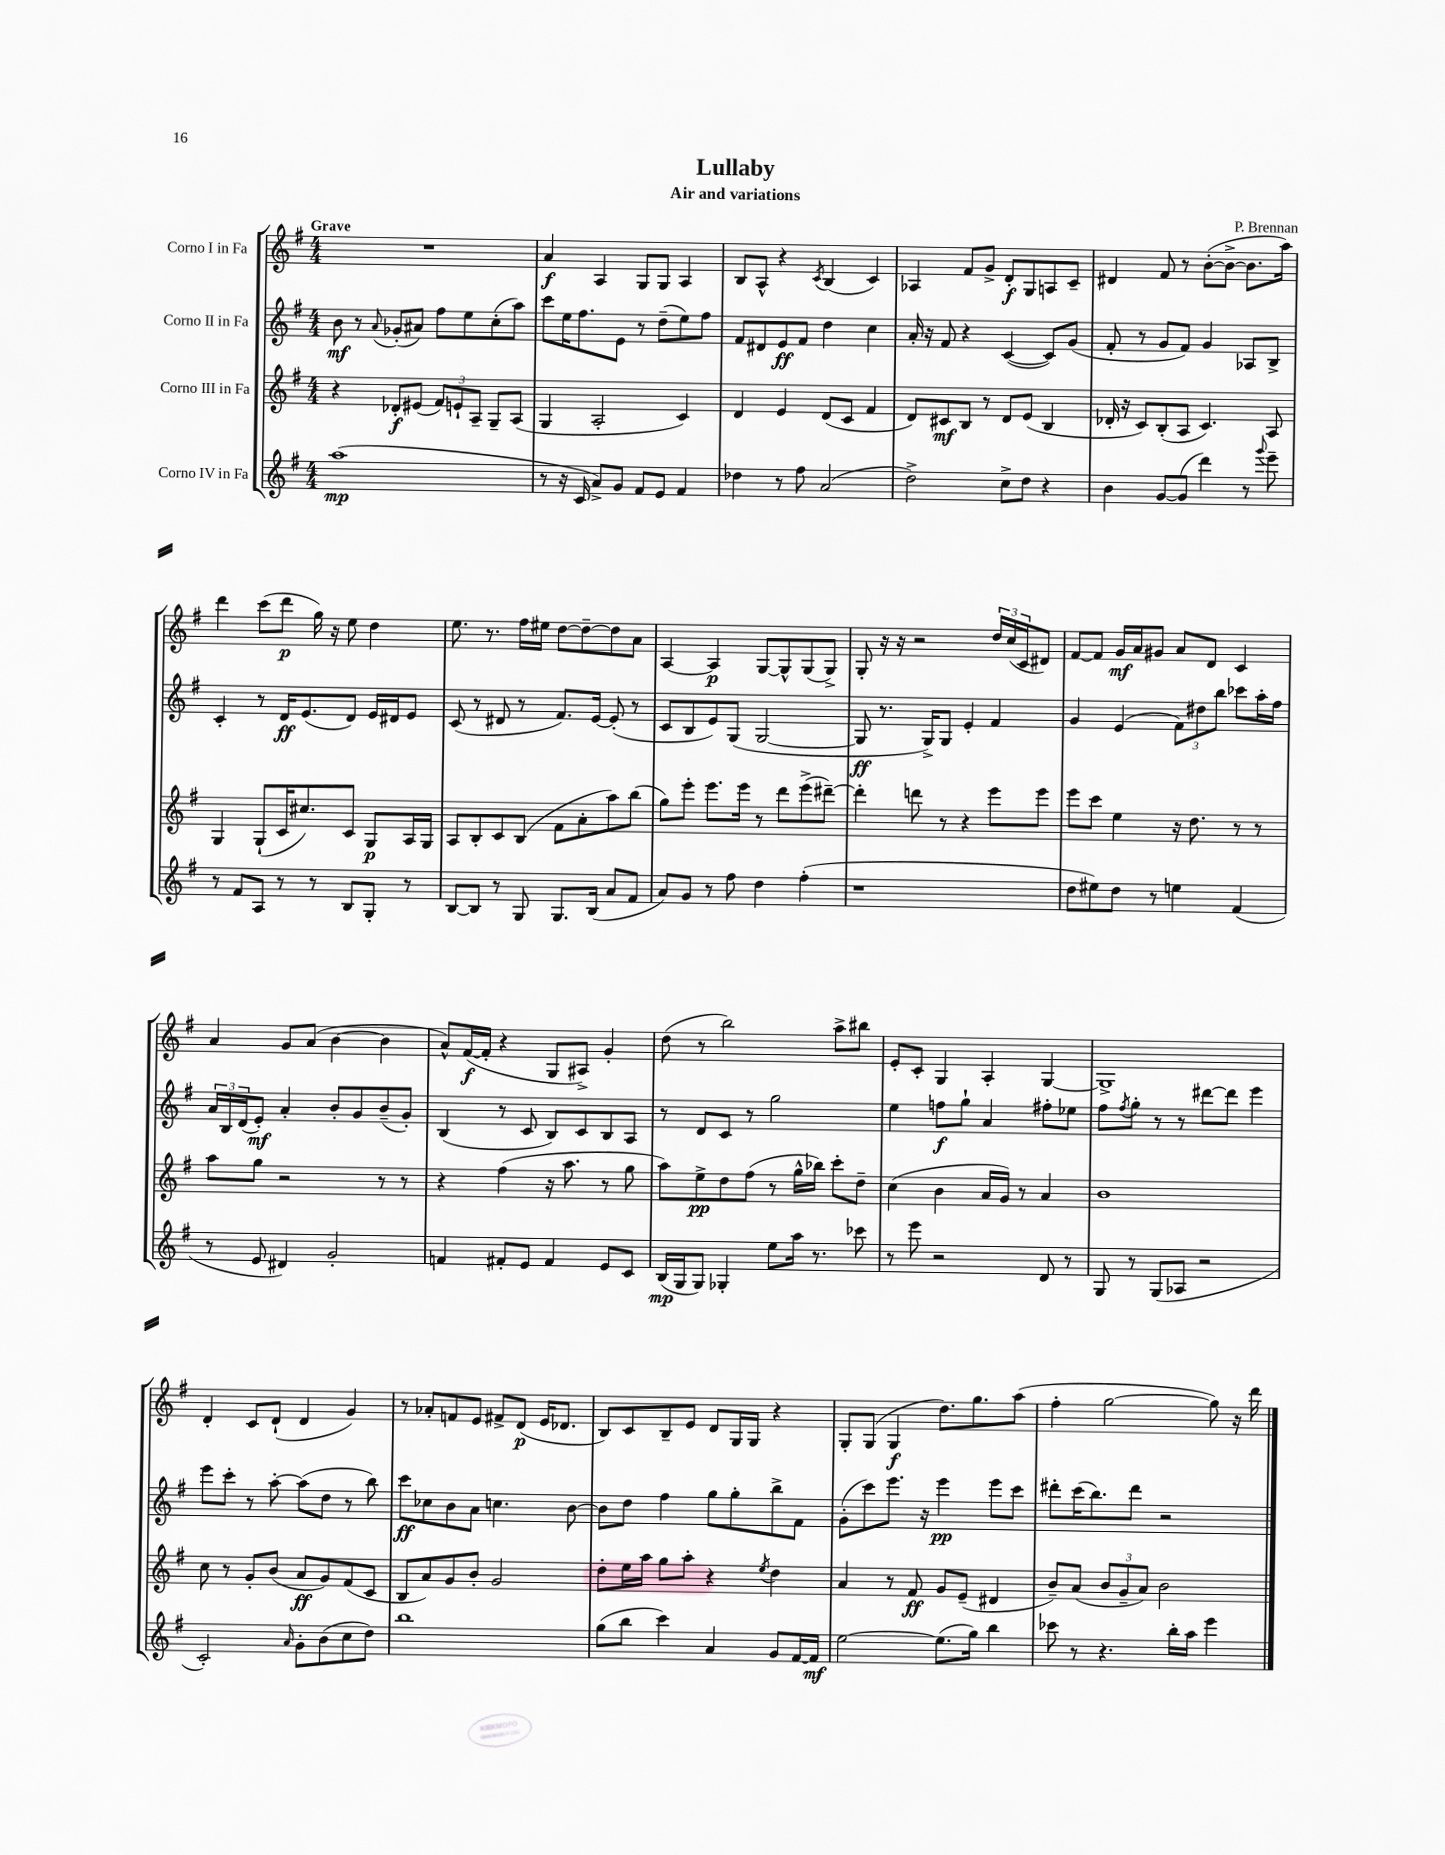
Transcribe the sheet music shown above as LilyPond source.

\header { title = "Lullaby" composer = "P. Brennan" subtitle = "Air and variations" }
<<
\new StaffGroup <<
\new Staff = "s0" \with { instrumentName = "Corno I in Fa" } {
    \clef treble \key g \major \numericTimeSignature \time 4/4 \tempo "Grave"
    R1 |
    a'4\f a4 g8 g8 a4 |
    b8 a8-^ r4 \acciaccatura { c'8 } b4( c'4) |
    aes4 fis'8 g'8-> d'8-.\f g8 a8 c'8-- |
    dis'4 fis'8 r8 b'8~-.( b'8~-> b'8. a''16) |
    d'''4 c'''8( d'''8\p g''16) r16 e''8 d''4 |
    e''8. r8. fis''16 eis''16 d''8~ d''8~-- d''8 a'8 |
    a4~ a4\p g8~ g8-^ g8( g8->) |
    g8-. r16 r16 r2 \tuplet 3/2 { d''16 c''16( c'16 } dis'8) |
    fis'8~ fis'8 g'16\mf a'16 gis'8 a'8 d'8 c'4 |
    a'4 g'8 a'8( b'4~ b'4 |
    a'8-^) fis'16~\f( fis'16-. r4 g8 ais8->) g'4-. |
    d''8( r8 b''2) a''8-> bis''8 |
    e'8-. c'8-. g4 a4-. g4~ |
    g1-> |
    d'4-. c'8 d'8-!( d'4 g'4) |
    r8 aes'8-. f'8 e'8 fis'8-> d'8\p( e'16 des'8. |
    b8) c'8 b8-- e'8 d'8 g16 g16 r4 |
    g8-. g8( g4\f d''8.) g''8. a''8( |
    fis''4-. g''2~ g''8) r16 d'''16 \bar "|." |
}
\new Staff = "s1" \with { instrumentName = "Corno II in Fa" } {
    \clef treble \key g \major \numericTimeSignature \time 4/4
    b'8\mf r8 \appoggiatura { a'8 } ges'8-.( ais'8) fis''8 e''8 c''8-.( a''8) |
    c'''8 e''16 fis''8. e'8 r8 d''8--( e''8) fis''8 |
    fis'8 dis'8 e'8\ff fis'8 d''4 c''4 |
    a'16-. r16 fis'8 r4 c'4~( c'8) g'8( |
    fis'8-. r8 g'8 fis'8) g'4 aes8 b8-> |
    c'4-. r8 d'16\ff e'8.( d'8) e'16 dis'16 e'8 |
    c'8( r8 dis'8 r8 fis'8.) e'16~ e'8-.( r8 |
    c'8 b8 e'8) g8( g2~ |
    g8\ff r8. g16->) g8 e'4-. fis'4 |
    g'4 e'4( \tuplet 3/2 { fis'8) dis''8 b''8 } ces'''8 a''16-. fis''16 |
    \tuplet 3/2 { a'16 b16 d'16( } e'8-.\mf) a'4-. b'8-. g'8 b'8--( g'8-.) |
    b4( r8 c'8 b8) c'8 b8 a8 |
    r8 d'8 c'8 r8 g''2 |
    e''4 f''8\f g''8-! a'4 fis''8-. ees''8 |
    fis''8 \acciaccatura { fis''8 } g''8-. r8 r8 dis'''8~ dis'''8 e'''4 |
    e'''8 c'''8-. r8 a''8~-. a''8( d''8 r8 b''8) |
    c'''8\ff ces''8 b'8 a'8 c''4. b'8~ |
    b'8 d''8 fis''4 g''8 g''8-. b''8-> fis'8 |
    g'8-.( c'''8) e'''8. r16 e'''4\pp e'''8 c'''8 |
    dis'''8-. c'''16( b''8.) dis'''8 r2 \bar "|." |
}
\new Staff = "s2" \with { instrumentName = "Corno III in Fa" } {
    \clef treble \key g \major \numericTimeSignature \time 4/4
    r4 des'8-.\f eis'8( \tuplet 3/2 { fis'8) e'8-! a8-- } g8-- a8( |
    g4 a2-. c'4) |
    d'4 e'4 d'8( c'8 fis'4 |
    d'8) cis'8\mf b8 r8 d'8 e'8( b4 |
    des'16-. r16 c'8) b8-.( a8 c'4.) a8 |
    g4 g8-!( c'16 cis''8.) c'8 g8\p a16 g16 |
    a8 b8-. c'8 b8( fis'8 a'8-. a''8) b''8( |
    g''8) e'''8-. e'''8. e'''16 r8 d'''8 e'''8->( dis'''8~--) |
    dis'''4-. d'''8 r8 r4 e'''8 e'''8 |
    e'''8 c'''8 e''4 r16 d''8. r8 r8 |
    a''8 g''8 r2 r8 r8 |
    r4 fis''4( r16 a''8. r8 g''8 |
    a''8) e''8->\pp d''8 fis''8( r8 g''16-^ bes''16) c'''8-. d''8-- |
    c''4( b'4 a'16 g'16) r8 a'4 |
    b'1 |
    c''8 r8 g'8-. b'8( a'8\ff g'8) fis'8( c'8 |
    b8 a'8) g'8 b'8-. g'2 |
    d''8-. e''16 a''16 g''8 a''8-. r4 \acciaccatura { e''8 } d''4 |
    a'4 r8 fis'8\ff g'8 e'8--( dis'4 |
    b'8--) a'8( \tuplet 3/2 { b'8 g'8-- a'8) } b'2 \bar "|." |
}
\new Staff = "s3" \with { instrumentName = "Corno IV in Fa" } {
    \clef treble \key g \major \numericTimeSignature \time 4/4
    a''1\mp( |
    r8 r16 c'16 a'8->) g'8 fis'8 e'8 fis'4 |
    des''4 r8 fis''8 a'2( |
    d''2->) c''8-> d''8 r4 |
    b'4 g'8~ g'8( d'''4) r8 \appoggiatura { g'''8 } e'''8-- |
    r8 fis'8 a8 r8 r8 b8 g8-. r8 |
    b8~ b8 r8 g8 g8. b16( a'8 fis'8 |
    a'8) g'8 r8 fis''8 d''4 fis''4-.( |
    r1 |
    d''8 eis''8) d''8 r8 e''4 fis'4( |
    r8 e'8 dis'4) g'2-. |
    f'4 fis'8-. e'8 fis'4 e'8 c'8 |
    b16\mp( g16 g8) ges4-. e''8 a''16 r8. ces'''8 |
    r8 e'''8 r2 d'8 r8 |
    g8 r8 g8( aes8 r2 |
    c'2-.) \grace { a'16 } g'8-. b'8( c''8 d''8) |
    b''1 |
    g''8( b''8 c'''4) a'4 g'8 fis'16~ fis'16\mf |
    e''2~ e''8.( g''16) b''4 |
    ces'''8 r8 r4. b''16-. a''16 e'''4 \bar "|." |
}
>>
>>
\layout { \context { \Score \remove "Bar_number_engraver" } }
